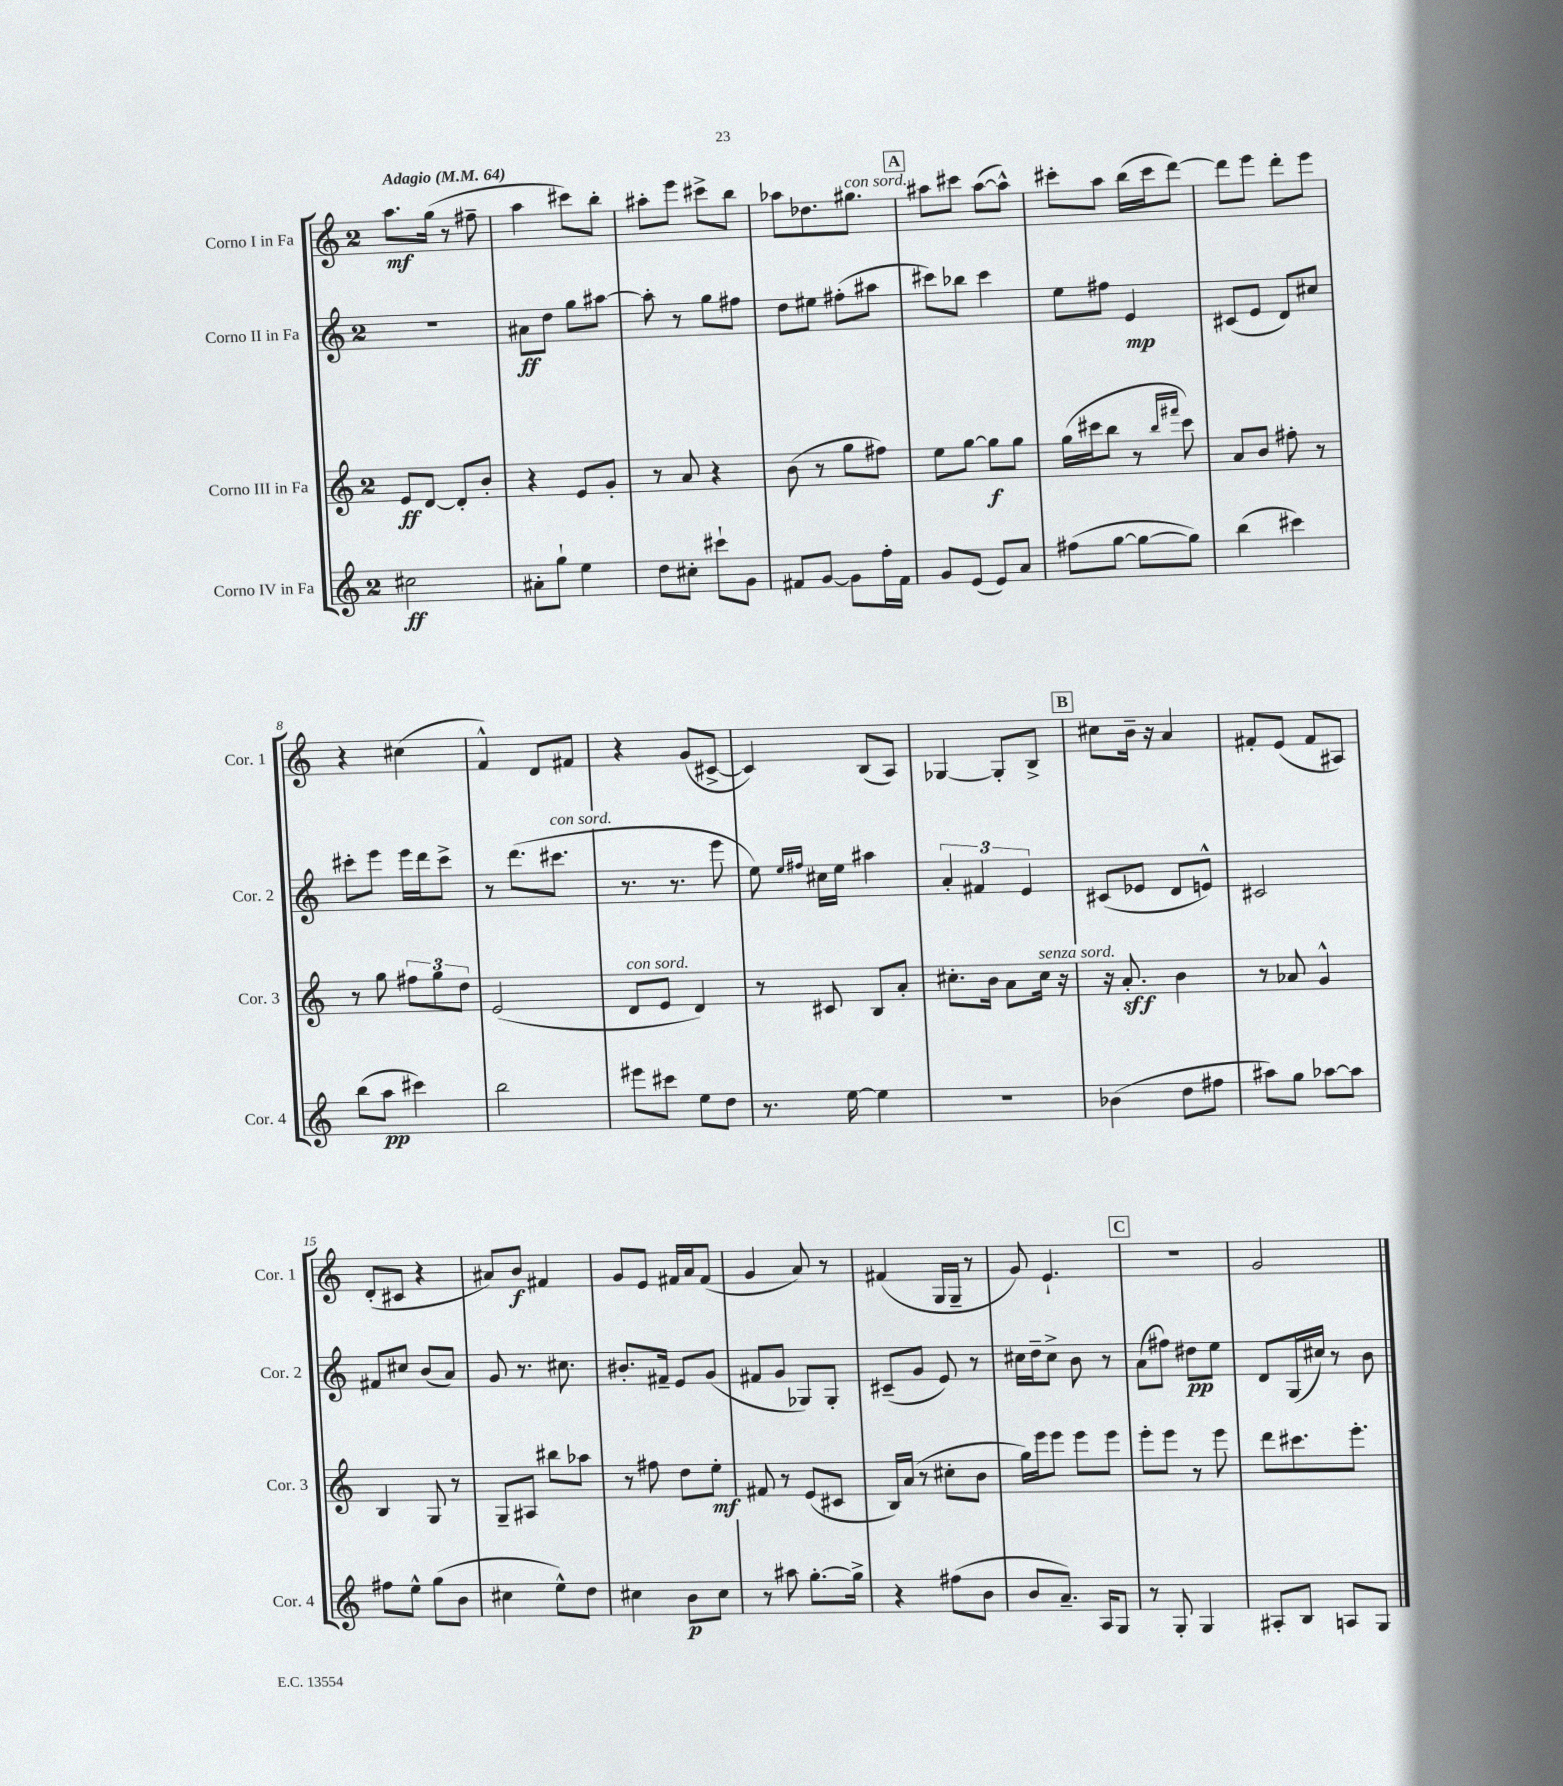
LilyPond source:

<<
\new StaffGroup <<
\new Staff = "s0" \with { instrumentName = "Corno I in Fa" shortInstrumentName = "Cor. 1" } {
    \clef treble \key c \major \once \override Staff.TimeSignature.style = #'single-digit \time 2/4 \tempo "Adagio" 4 = 64
    a''8.\mf g''16( r8 fis''8-- |
    a''4 cis'''8) b''8-. |
    ais''8-. e'''8 cis'''8-> b''8 |
    aes''8 des''8. gis''8.^\markup { \italic "con sord." } |
    \mark \markup { \box "A" } ais''8 cis'''8 ais''8~( ais''8-^) |
    cis'''8-. a''8 b''16( cis'''16 d'''8~) |
    d'''8 e'''8 d'''8-. e'''8 |
    r4 cis''4( |
    f'4-^) d'8 fis'8 |
    r4 g'8( cis'8~-> |
    cis'4) b8( a8) |
    ges4~ ges8-. b8-> |
    \mark \markup { \box "B" } cis''8 b'16-- r16 a'4 |
    fis'8-. e'8( fis'8 ais8) |
    d'8-.( cis'8 r4 |
    ais'8) b'8\f fis'4 |
    g'8 e'8 fis'16 a'16 fis'8( |
    g'4 a'8) r8 |
    fis'4( g16 g16-- r8 |
    g'8) e'4.-! |
    \mark \markup { \box "C" } r2 |
    g'2 \bar "|." |
}
\new Staff = "s1" \with { instrumentName = "Corno II in Fa" shortInstrumentName = "Cor. 2" } {
    \clef treble \key c \major \once \override Staff.TimeSignature.style = #'single-digit \time 2/4
    r2 |
    ais'8\ff d''8 g''8 ais''8~ |
    ais''8-. r8 g''8 fis''8 |
    d''8 eis''8 fis''8-.( ais''8 |
    \mark \markup { \box "A" } cis'''8) bes''8 cis'''4 |
    e''8 fis''8 e'4\mp |
    cis'8( e'8 d'8) cis''8 |
    cis'''8-. e'''8 e'''16 d'''16 cis'''8-> |
    r8 d'''8.( cis'''8.^\markup { \italic "con sord." } |
    r8. r8. e'''8 |
    e''8) \grace { e''16 fis''16 } cis''16 e''16 ais''4 |
    \tuplet 3/2 { a'4-. fis'4 e'4 } |
    \mark \markup { \box "B" } cis'8( ees'8 d'8 e'8-^) |
    cis'2 |
    fis'8 cis''8 b'8( a'8) |
    g'8 r8. cis''8. |
    bis'8.-. fis'16-- e'8 g'8( |
    fis'8 g'8 ges8) ges8-. |
    cis'8--( g'8 e'8) r8 |
    cis''16 d''16-- cis''8-> b'8 r8 |
    \mark \markup { \box "C" } a'8( fis''8) dis''8\pp e''8 |
    d'8 g16( cis''16) r8 b'8 \bar "|." |
}
\new Staff = "s2" \with { instrumentName = "Corno III in Fa" shortInstrumentName = "Cor. 3" } {
    \clef treble \key c \major \once \override Staff.TimeSignature.style = #'single-digit \time 2/4
    e'8\ff d'8~ d'8-. b'8-. |
    r4 e'8 g'8-. |
    r8 a'8 r4 |
    b'8( r8 g''8 fis''8) |
    \mark \markup { \box "A" } e''8 g''8~ g''8\f g''8 |
    g''16( cis'''16 b''8 r8 \grace { b''16 fis'''16 } cis'''8) |
    a'8 b'8 fis''8-. r8 |
    r8 g''8 \tuplet 3/2 { fis''8 g''8 d''8 } |
    e'2( |
    d'8^\markup { \italic "con sord." } e'8 d'4) |
    r8 cis'8 b8 a'8-. |
    cis''8.-. b'16 a'8 cis''16^\markup { \italic "senza sord." } r16 |
    \mark \markup { \box "B" } r16 a'8.-.\sff b'4 |
    r8 aes'8 g'4-^ |
    b4 g8 r8 |
    g8-- ais8 bis''8 aes''8 |
    r8 fis''8 d''8 e''8-.\mf |
    fis'8 r8 e'8( cis'8 |
    b16) a'16( r8 cis''8-. b'8 |
    g''16) e'''16 e'''8 e'''8 e'''8 |
    \mark \markup { \box "C" } e'''8-. e'''8 r8 e'''8 |
    d'''8 cis'''8. e'''8.-. \bar "|." |
}
\new Staff = "s3" \with { instrumentName = "Corno IV in Fa" shortInstrumentName = "Cor. 4" } {
    \clef treble \key c \major \once \override Staff.TimeSignature.style = #'single-digit \time 2/4
    cis''2\ff |
    ais'8-. g''8-! e''4 |
    d''8 cis''8-. cis'''8-! g'8 |
    fis'8 g'8~ g'8 f''16-. fis'16 |
    \mark \markup { \box "A" } g'8 e'8( e'8) a'8 |
    fis''8( g''8~ g''8~ g''8) |
    b''4( cis'''4) |
    b''8( a''8\pp cis'''4) |
    b''2 |
    eis'''8 cis'''8 e''8 d''8 |
    r8. e''16~ e''4 |
    R2 |
    \mark \markup { \box "B" } bes'4( d''8 fis''8 |
    ais''8) g''8 aes''8~ aes''8 |
    fis''8 e''8-^ g''8( b'8 |
    cis''4 e''8-^) d''8 |
    cis''4 b'8\p cis''8 |
    r8 ais''8 g''8.~-. g''16-> |
    r4 fis''8( b'8 |
    b'8 a'8.--) a16 g8 |
    \mark \markup { \box "C" } r8 g8-. g4 |
    ais8-. b8 a8 g8 \bar "|." |
}
>>
>>
